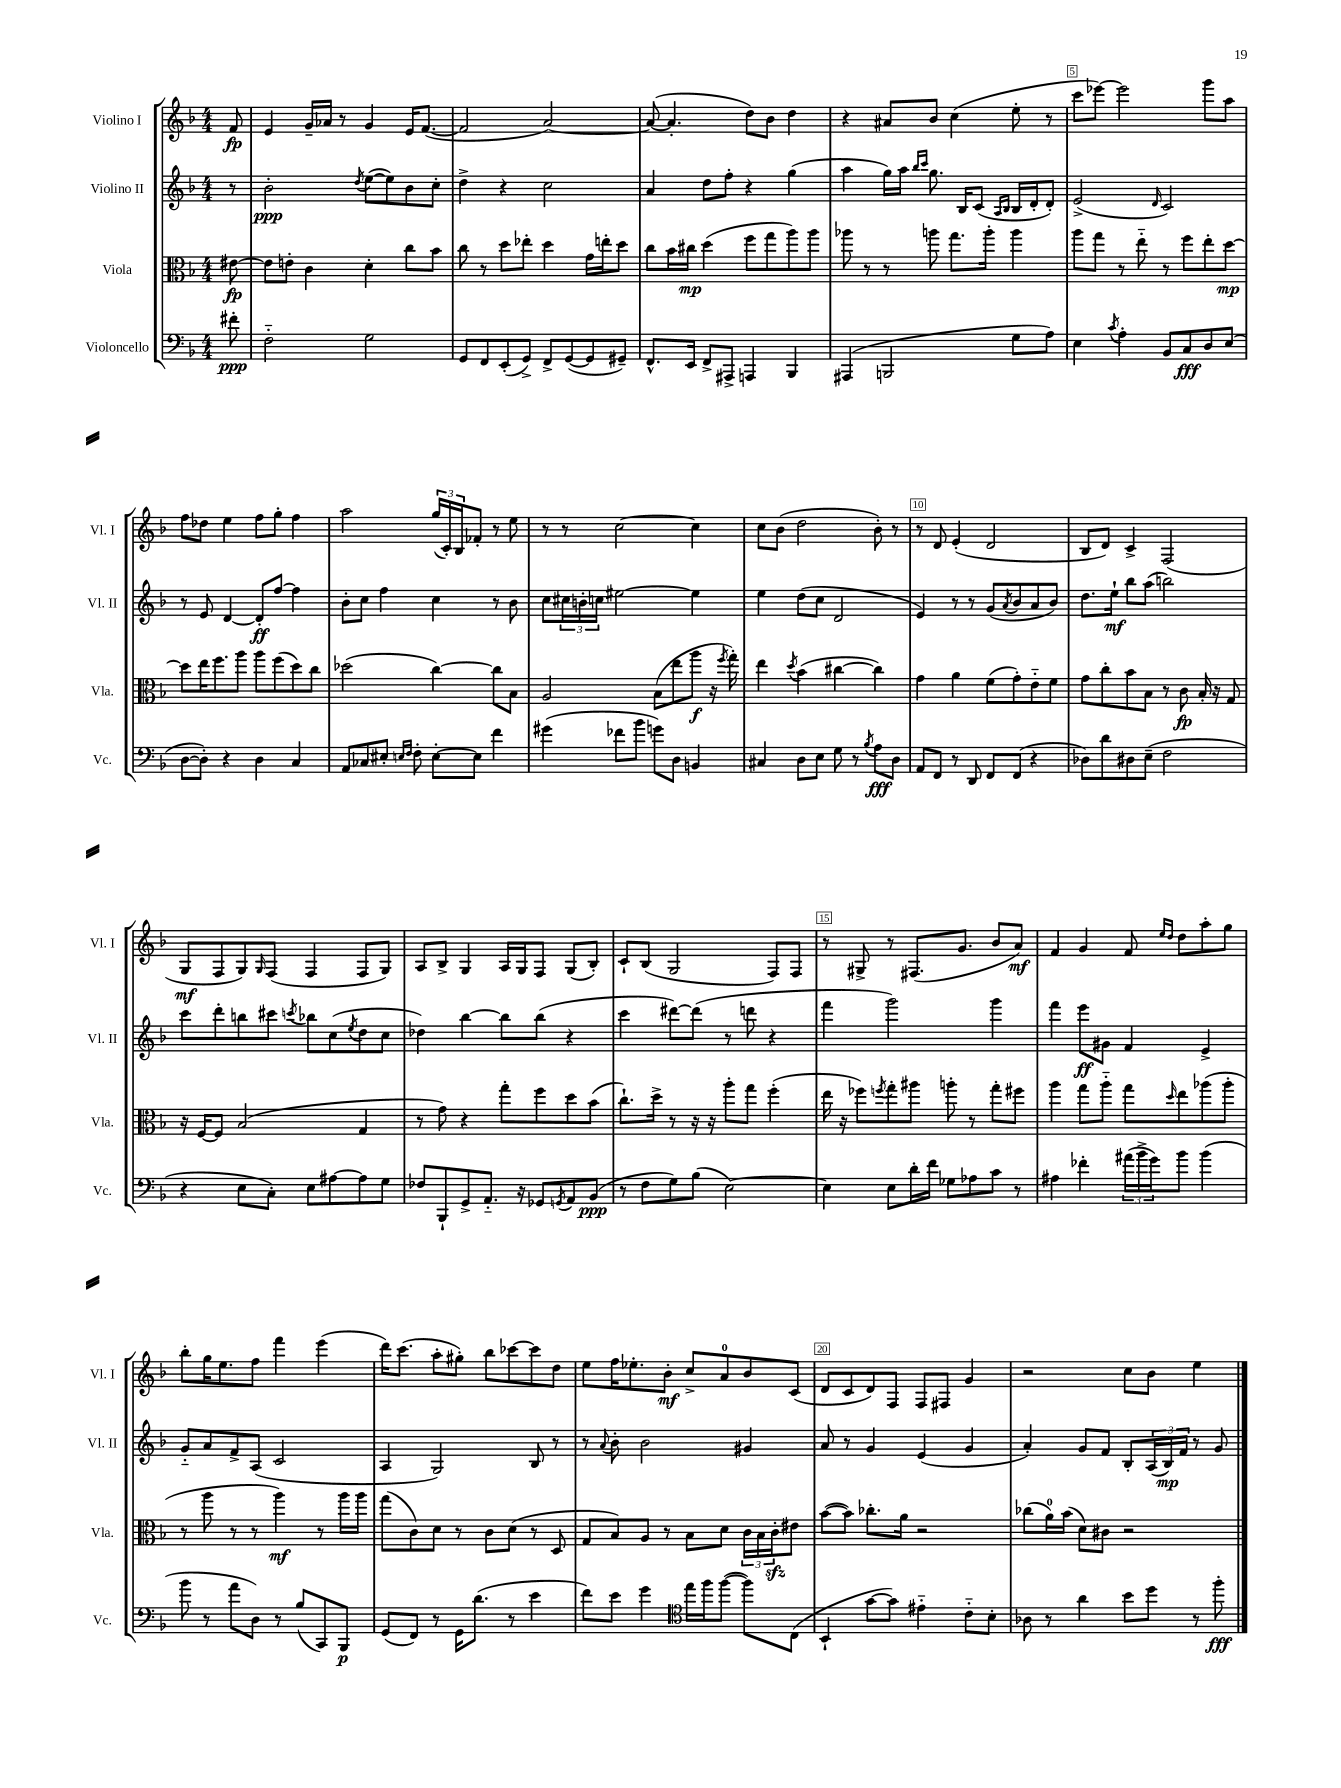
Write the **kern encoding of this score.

**kern	**dynam	**kern	**dynam	**kern	**dynam	**kern	**dynam
*part4	*part4	*part3	*part3	*part2	*part2	*part1	*part1
*staff4	*staff4	*staff3	*staff3	*staff2	*staff2	*staff1	*staff1
*I"Violoncello	*	*I"Viola	*	*I"Violino II	*	*I"Violino I	*
*I'Vc.	*	*I'Vla.	*	*I'Vl. II	*	*I'Vl. I	*
*clefF4	*	*clefC3	*	*clefG2	*	*clefG2	*
*k[b-]	*	*k[b-]	*	*k[b-]	*	*k[b-]	*
*M4/4	*	*M4/4	*	*M4/4	*	*M4/4	*
=	=	=	=	=	=	=	=
8f#X'\	ppp	[8e#X\	fp	8r	.	8f/	fp
=1	=1	=1	=1	=1	=1	=1	=1
2F\	.	8e#\L]	.	2b-'\	ppp	4e/	.
.	.	8en'\J	.	.	.	.	.
.	.	4c\	.	.	.	16g~/LL	.
.	.	.	.	.	.	16a-X/JJ	.
.	.	.	.	.	.	8r	.
.	.	.	.	8qdd/	.	.	.
2G\	.	4d'\	.	([8ee\L	.	4g/	.
.	.	.	.	8ee\])	.	.	.
.	.	8cc\L	.	8b-\	.	16e/KL	.
.	.	.	.	.	.	([8.f/J	.
.	.	8b-\J	.	8cc'\J	.	.	.
=2	=2	=2	=2	=2	=2	=2	=2
8GG/L	.	8cc\	.	4dd^\	.	2f/]	.
8FF/	.	8r	.	.	.	.	.
(8EE'/	.	8dd\L	.	4r	.	.	.
8GG^/J)	.	8ee-X'\J	.	.	.	.	.
8FF^/L	.	4dd\	.	2cc\	.	[2a/)	.
([8GG/	.	.	.	.	.	.	.
8GG/]	.	16g\LL	.	.	.	.	.
.	.	16een'\J	.	.	.	.	.
8GG#X~/J)	.	8dd\J	.	.	.	.	.
=3	=3	=3	=3	=3	=3	=3	=3
8.FF^^/L	.	8cc\L	.	4a/	.	(8a/_	.
.	.	16b-\L	.	.	.	4.a'/]	.
16EE/Jk	.	16cc#X\JJ	mp	.	.	.	.
8FF^/L	.	(4dd\	.	8dd\L	.	.	.
8AAA#X^/J	.	.	.	8ff'\J	.	.	.
4AAAn/	.	8ff\L	.	4r	.	8dd\L)	.
.	.	8gg\	.	.	.	8b-\J	.
4BBB-/	.	8aa\)	.	(4gg\	.	4dd\	.
.	.	8aa\J	.	.	.	.	.
=4	=4	=4	=4	=4	=4	=4	=4
(4AAA#X/	.	8aa-X\	.	4aa\	.	4r	.
.	.	8r	.	.	.	.	.
2BBBn/	.	8r	.	16gg\LL)	.	8a#X/L	.
.	.	.	.	16aa\JJ	.	.	.
.	.	.	.	16qqbb-/LL	.	.	.
.	.	.	.	16qqccc/JJ	.	.	.
.	.	8aan\	.	8.gg\	.	8b-/J	.
.	.	8.gg\L	.	.	.	(4cc\	.
.	.	.	.	16B-/KL	.	.	.
.	.	.	.	(8c/J	.	.	.
.	.	16aa'\Jk	.	.	.	.	.
.	.	.	.	16qqA/LL	.	.	.
.	.	.	.	16qqB-/JJ	.	.	.
8G\L	.	4aa\	.	16B-/LL	.	8ee'\	.
.	.	.	.	16d'/J	.	.	.
8A\J)	.	.	.	8d'/J)	.	8r	.
=5	=5	=5	=5	=5	=5	=5	=5
4E\	.	8aa\L	.	(2e^/	.	8ccc\L	.
.	.	8gg\J	.	.	.	[8eee-X\J)	.
8qc/	.	.	.	.	.	.	.
4A'\	.	8r	.	.	.	2eee-\]	.
.	.	8ee\	.	.	.	.	.
.	.	.	.	16qqd/	.	.	.
8BB-/L	.	8r	.	2c/)	.	.	.
8C/	fff	8ff\L	.	.	.	.	.
8D/	.	8ee'\	.	.	.	8ggg\L	.
(8E/J	.	[8dd\J	mp	.	.	8aa\J	.
!!LO:LB:g=z
=6	=6	=6	=6	=6	=6	=6	=6
[8D\L	.	8dd\L]	.	8r	.	8ff\L	.
8D'\J])	.	16ee\K	.	8e/	.	8dd-X\J	.
.	.	8.ff\	.	.	.	.	.
4r	.	.	.	[4d/	.	4ee\	.
.	.	8aa\J	.	.	.	.	.
4D\	.	8aa\L	.	8d'/L]	ff	8ff\L	.
.	.	(8ff\	.	[8ff/J	.	8gg'\J	.
4C/	.	8dd\)	.	4ff\]	.	4ff\	.
.	.	8cc\J	.	.	.	.	.
=7	=7	=7	=7	=7	=7	=7	=7
8AA/L	.	(2dd-X\	.	8b-'\L	.	2aa\	.
8C-X/	.	.	.	8cc\J	.	.	.
8E#X'/J	.	.	.	4ff\	.	.	.
16qqEn/LL	.	.	.	.	.	.	.
16qqF/JJ	.	.	.	.	.	.	.
8F'\	.	.	.	.	.	.	.
[8E'\L	.	[4cc\)	.	4cc\	.	(24gg/LL	.
.	.	.	.	.	.	24c'/)	.
.	.	.	.	.	.	24B-/J	.
8E\J]	.	.	.	.	.	8f-X'/J	.
4f\	.	8cc\L]	.	8r	.	8r	.
.	.	8B-\J	.	8b-\	.	8ee\	.
=8	=8	=8	=8	=8	=8	=8	=8
(4g#X\	.	2A/	.	8cc\L	.	8r	.
.	.	.	.	24cc#X\L	.	8r	.
.	.	.	.	24bn'\	.	.	.
.	.	.	.	24ccn\JJ	.	.	.
8f-X\L	.	.	.	[2ee#X\	.	[2cc\	.
8b-\J	.	.	.	.	.	.	.
8gn\L)	.	(8B-\L	.	.	.	.	.
8D\J	.	8ee\	.	.	.	.	.
4BBn/	.	8aa\J	f	4ee#\]	.	4cc\]	.
.	.	16r	.	.	.	.	.
.	.	8qff/	.	.	.	.	.
.	.	16gg'\)	.	.	.	.	.
=9	=9	=9	=9	=9	=9	=9	=9
4C#X/	.	4ee\	.	4ee\	.	8cc\L	.
.	.	.	.	.	.	(8b-\J	.
.	.	8qdd/	.	.	.	.	.
8D\L	.	(4b-\	.	(8dd\L	.	2dd\	.
8E\J	.	.	.	8cc\J	.	.	.
8G\	.	[4cc#X\	.	2d/	.	.	.
8r	.	.	.	.	.	.	.
8qB-/	.	.	.	.	.	.	.
8A\L	fff	4cc#\])	.	.	.	8b-'\)	.
8D\J	.	.	.	.	.	8r	.
=10	=10	=10	=10	=10	=10	=10	=10
8AA/L	.	4g\	.	4e/)	.	8r	.
8FF/J	.	.	.	.	.	8d/	.
8r	.	4a\	.	8r	.	(4e'/	.
8DD/	.	.	.	8r	.	.	.
8FF/L	.	(8f\L	.	(8g/L	.	2d/	.
.	.	.	.	8qa/	.	.	.
(8FF/J	.	8g'\)	.	8b-/	.	.	.
4r	.	8e\	.	8a/	.	.	.
.	.	8f\J	.	8b-/J)	.	.	.
=11	=11	=11	=11	=11	=11	=11	=11
8D-X\L)	.	8g\L	.	8.dd\L	.	8B-/L	.
8d\	.	8cc'\	.	.	.	8d/J)	.
.	.	.	.	16ee`\Jk	mf	.	.
8D#X\	.	8b-\	.	8bb-\L	.	4c^/	.
(8E~\J	.	8B-\J	.	(8aa\J	.	.	.
2F\	.	8r	.	2bbn\)	.	(2F/	.
.	.	8c\	fp	.	.	.	.
.	.	16B-'/	.	.	.	.	.
.	.	16r	.	.	.	.	.
.	.	8G/	.	.	.	.	.
!!LO:LB:g=z
=12	=12	=12	=12	=12	=12	=12	=12
4r	.	16r	.	8ccc\L	.	8G/L	mf
.	.	[16F/KL	.	.	.	.	.
.	.	8F/J]	.	8ddd'\	.	8F/	.
8E\L	.	(2B-/	.	8bbn\	.	8G/)	.
.	.	.	.	.	.	16qqG/	.
8C'\J)	.	.	.	8ccc#X\J	.	(8F/J	.
.	.	.	.	8qcccn/	.	.	.
8E\L	.	.	.	8bb-X\L	.	4F/	.
[8A#X\	.	.	.	(8cc\	.	.	.
.	.	.	.	8qee/	.	.	.
8A#\]	.	4G/	.	8dd\	.	8F/L	.
8G\J	.	.	.	8cc\J	.	8G/J)	.
=13	=13	=13	=13	=13	=13	=13	=13
8F-X/L	.	8r	.	4dd-X\)	.	8A/L	.
8BBB-`/	.	8g\)	.	.	.	8B-^/J	.
8GG^/	.	4r	.	[4bb-\	.	4G/	.
8.AA/J	.	.	.	.	.	.	.
.	.	8gg'\L	.	8bb-\L]	.	16A/LL	.
16r	.	.	.	.	.	16G/J	.
8GG-X/L	.	8ff\	.	(8bb-\J	.	8F/J	.
8qGGn/	.	.	.	.	.	.	.
8AA/	.	8dd\	.	4r	.	(8G/L	.
(8BB-/J	ppp	(8b-\J	.	.	.	8B-'/J)	.
=14	=14	=14	=14	=14	=14	=14	=14
8r	.	8.cc`\L)	.	4ccc\	.	8c`/L	.
8F\L	.	.	.	.	.	(8B-/J	.
.	.	16dd^\Jk	.	.	.	.	.
8G\)	.	8r	.	[8ddd#X\L)	.	2G/	.
(8B-\J	.	16r	.	(8ddd#\J]	.	.	.
.	.	16r	.	.	.	.	.
[2E\)	.	8aa'\L	.	8r	.	.	.
.	.	8gg\J	.	8dddn\	.	.	.
.	.	(4ff'\	.	4r	.	8F/L)	.
.	.	.	.	.	.	8F/J	.
=15	=15	=15	=15	=15	=15	=15	=15
4E\]	.	16ee\	.	4fff\	.	8r	.
.	.	16r	.	.	.	.	.
.	.	8ff-X\L)	.	.	.	8G#X^/	.
.	.	8qffn/	.	.	.	.	.
8E\L	.	8gg'\	.	2ggg\)	.	8r	.
16d'\L	.	8aa#X\J	.	.	.	(8.F#X/L	.
16f\JJ	.	.	.	.	.	.	.
8G-X\L	.	8aan'\	.	.	.	.	.
.	.	.	.	.	.	8.g/J	.
8A-X\	.	8r	.	.	.	.	.
8c\J	.	8gg'\L	.	4ggg\	.	8b-/L	.
8r	.	8ff#X\J	.	.	.	8a/J)	mf
=16	=16	=16	=16	=16	=16	=16	=16
4A#X\	.	4aa\	.	4fff\	.	4f/	.
4f-X'\	.	8gg\L	.	8eee\L	ff	4g/	.
.	.	8aa\J	.	8g#X\J	.	.	.
(24a#X\LL	.	8gg\L	.	4f/	.	8f/	.
24b-^\	.	.	.	.	.	.	.
24g\J)	.	.	.	.	.	.	.
.	.	.	.	.	.	16qqee/LL	.
.	.	16qqdd/	.	.	.	16qqdd/JJ	.
8b-\J	.	8ee\	.	.	.	8dd\L	.
(4b-\	.	(8aa-X\	.	4e^/	.	8aa'\	.
.	.	8aa-'\J	.	.	.	8gg\J	.
!!LO:LB:g=z
=17	=17	=17	=17	=17	=17	=17	=17
8b-\	.	8r	.	8g/L	.	8bb-'\L	.
8r	.	8aa\	.	8a/	.	16gg\K	.
.	.	.	.	.	.	8.ee\	.
8a\L	.	8r	.	8f^/	.	.	.
8D\J)	.	8r	.	(8A/J	.	8ff\J	.
8r	.	4aa\)	mf	2c/	.	4fff\	.
(8B-/L	.	.	.	.	.	.	.
8CC/)	.	8r	.	.	.	(4eee\	.
8BBB-/J	p	16aa\LL	.	.	.	.	.
.	.	16aa\JJ	.	.	.	.	.
=18	=18	=18	=18	=18	=18	=18	=18
(8GG/L	.	(8gg\L	.	4A/	.	16ddd\KL)	.
.	.	.	.	.	.	(8.ccc\J	.
8FF/J)	.	8c\)	.	.	.	.	.
8r	.	8d\J	.	2G/)	.	8aa'\L	.
16GG\KL	.	8r	.	.	.	8gg#X'\J)	.
(8.d\J	.	.	.	.	.	.	.
.	.	8c\L	.	.	.	8bb-\L	.
8r	.	(8d\J	.	.	.	[8ccc-X\	.
4e\	.	8r	.	8B-/	.	8ccc-\]	.
.	.	8D/	.	8r	.	8dd\J	.
=19	=19	=19	=19	=19	=19	=19	=19
8f\L)	.	8G/L	.	8r	.	8ee\L	.
.	.	.	.	8qqa/	.	.	.
8e\J	.	8B-/)	.	8b-'\	.	16ff\K	.
.	.	.	.	.	.	8.ee-X'\	.
4g\	.	8A/J	.	2b-\	.	.	.
.	.	8r	.	.	.	8b-'\J	mf
*clefC4	*	*	*	*	*	*	*
16ee\LL	.	8B-\L	.	.	.	8cc^/L	.
16ff\J	.	.	.	.	.	.	.
([8ff\J	.	8d\J	.	.	.	8a/	.
8ff\L])	.	24c\LL	.	4g#X/	.	8b-/	.
.	.	24B-\	.	.	.	.	.
.	.	24czz'\J	.	.	.	.	.
(8C\J	.	8e#X\J	.	.	.	(8c/J	.
=20	=20	=20	=20	=20	=20	=20	=20
4BB-`/	.	([8b-\L	.	8a/	.	8d/L	.
.	.	8b-\J])	.	8r	.	8c/	.
[8g\L	.	8.cc-X'\L	.	4g/	.	8d/)	.
8g\J])	.	.	.	.	.	8F/J	.
.	.	16a\Jk	.	.	.	.	.
4e#X\	.	2r	.	(4e/	.	8F/L	.
.	.	.	.	.	.	8F#X/J	.
8c\L	.	.	.	4g/	.	4g/	.
8B-'\J	.	.	.	.	.	.	.
=21	=21	=21	=21	=21	=21	=21	=21
8A-X\	.	(8cc-X\L	.	4a'/)	.	2r	.
8r	.	16a\L)	.	.	.	.	.
.	.	(16b-\JJ	.	.	.	.	.
4a\	.	8d\L)	.	8g/L	.	.	.
.	.	8c#X\J	.	8f/J	.	.	.
8b-\L	.	2r	.	8B-'/L	.	8cc\L	.
8dd\J	.	.	.	(24A/L	.	8b-\J	.
.	.	.	.	24B-/)	mp	.	.
.	.	.	.	24f/JJ	.	.	.
8r	.	.	.	8r	.	4ee\	.
8ff'\	fff	.	.	8g/	.	.	.
==	==	==	==	==	==	==	==
*-	*-	*-	*-	*-	*-	*-	*-
